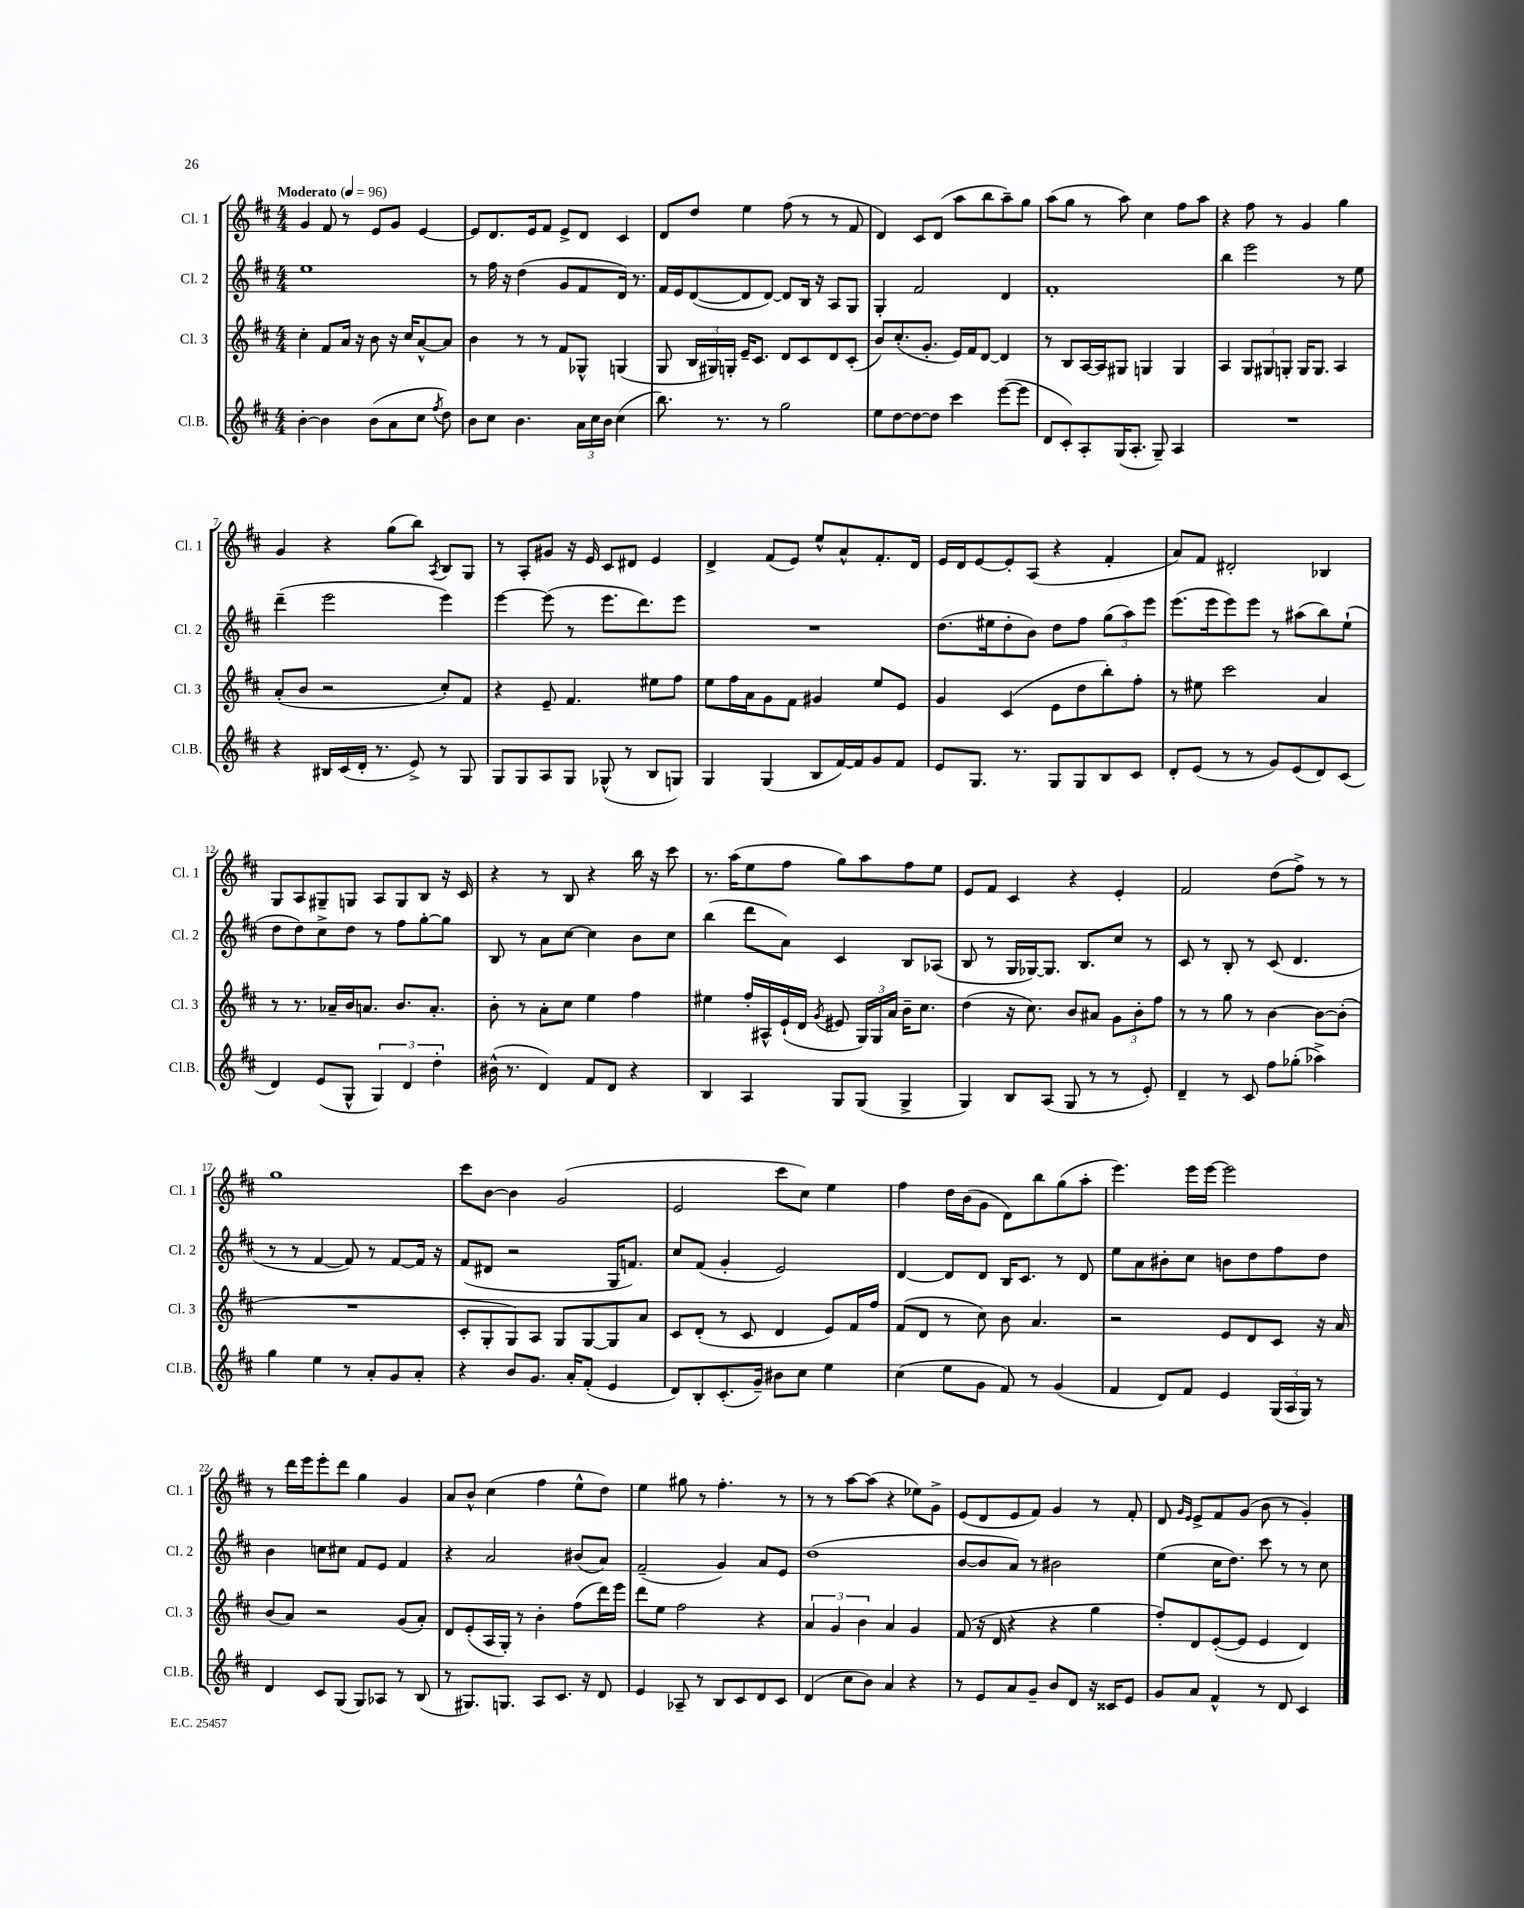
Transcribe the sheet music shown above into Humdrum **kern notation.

**kern	**kern	**kern	**kern
*staff4	*staff3	*staff2	*staff1
*clefG2	*clefG2	*clefG2	*clefG2
*k[f#c#]	*k[f#c#]	*k[f#c#]	*k[f#c#]
*M4/4	*M4/4	*M4/4	*M4/4
*MM96	*MM96	*MM96	*MM96
[4b'	4cc#'	1ee	4g
4b]	8f#	.	8f#
.	16a	.	8r
.	16r	.	.
(8b	8b	.	8e
8a	16r	.	8g
.	16cc#	.	.
8cc#	[8a^^	.	[4e
8qff#	.	.	.
8dd)	8a]	.	.
=	=	=	=
8b	4b	8r	8e]
8cc#	.	16ff#	8.d
.	.	16r	.
4.b	8r	(4dd	.
.	.	.	16e
.	8r	.	8f#
.	8f#	8g	8e^
24a	8G-^^	8f#	8d
24cc#	.	.	.
24b	.	.	.
(4cc#	(4G	16d)	4c#
.	.	8.r	.
=	=	=	=
8.bb)	8G	16f#	8d
.	.	16e	.
.	24B	([8d	8dd
.	24G#)	.	.
8.r	.	.	.
.	24G'	.	.
.	16e~	8d]	4ee
.	8.c#	.	.
8r	.	[8d)	.
2gg	8d	8d]	(8ff#
.	8c#	16B	8r
.	.	16r	.
.	8d	8A	8r
.	(8c#'	8G	8f#
=	=	=	=
8ee	8b)	4G'	4d)
[8dd	(8.cc#'	.	.
8dd_	.	2f#	8c#
.	8.g'	.	.
8dd]	.	.	(8d
4ccc#	16e)	.	8aa
.	16f#	.	.
.	[8d	.	8bb
([8eee	4d]	4d	8aa~)
8eee]	.	.	8gg
=	=	=	=
8d	8r	1f#'	(8aa
8c#')	8B	.	8gg
8A'	[16A	.	8r
.	16A]	.	.
(16G	8G#	.	8aa)
8.A'	.	.	.
.	4G	.	4cc#
8G~)	.	.	.
4A	4G	.	8ff#
.	.	.	8aa
=	=	=	=
1r	4A	4bb	4r
.	12G	2eee	8ff#
.	12G#	.	.
.	.	.	8r
.	12G'	.	.
.	16G	.	4g
.	8.G	.	.
.	4A	8r	4gg
.	.	8ee	.
=	=	=	=
4r	(8a'	(4ddd~	4g
.	8b	.	.
16B#	2r	2eee	4r
(16c#	.	.	.
16d'	.	.	.
8.r	.	.	.
.	.	.	(8gg
8e^)	.	.	8bb)
.	.	.	8qA
8r	8cc#')	4eee)	8B
8G	8f#	.	8G
=	=	=	=
8G	4r	[4eee	8r
8G	.	.	8A'
8A	8e~	(8eee]	8g#
8G	4.f#	8r	16r
.	.	.	16e
(8G-^^	.	8.eee	8c#
8r	.	.	8d#
.	.	8.ddd)	.
8B	8ee#	.	4e
8G)	8ff#	8eee	.
=	=	=	=
4G	8ee	1r	4d^
.	16ff#	.	.
.	16a	.	.
(4G	8g	.	(8f#
.	8f#	.	8e)
8B	4g#	.	8ee^^
[16f#)	.	.	8a^^
16f#]	.	.	.
8g	8ee	.	8.f#'
8f#	8e	.	.
.	.	.	16d
=	=	=	=
8e	4g	(8.dd	16e
.	.	.	16d
8.G	.	.	[8e
.	.	16ee#	.
.	(4c#	8dd'	8e']
8.r	.	.	.
.	.	8b)	(8A
8G	8e	8dd	4r
8G	8dd	8ff#	.
8B	8bb')	(12gg	4f#'
.	.	12aa)	.
8c#	8ff#'	.	.
.	.	12eee	.
=	=	=	=
8d'	8r	(8.eee	8a)
(8e	8ee#	.	8f#
.	.	16eee	.
8r	2ccc#	8eee)	2d#'
8r	.	8eee	.
8g)	.	8r	.
(8e	.	(8aa#	.
8d)	4a	8bb)	4B-
(8c#	.	(8ee`	.
=	=	=	=
4d)	8r	8dd	8G
.	8.r	8dd)	8A
(8e	.	8cc#^	8G#~
.	16a-~	.	.
8G^^	16b	8dd	8G
.	8.a	.	.
6G)	.	8r	8A
.	8.b	8ff#	8G
6d	.	.	.
.	.	[8gg'	8B
.	8.a'	.	.
6dd'	.	.	.
.	.	8gg]	16r
.	.	.	16c#
=	=	=	=
(16b#^^	8b'	8B	4r
8.r	.	.	.
.	8r	8r	.
4d)	8a'	8a	8r
.	8cc#	[8cc#	8B
8f#	4ee	4cc#]	4r
8d	.	.	.
4r	4ff#	8b	16bb
.	.	.	16r
.	.	8cc#	8ccc#
=	=	=	=
4B	4ee#	(4bb	8.r
.	.	.	(16aa
4A	16ff#'	8ddd	8ee
.	16A#^^	.	.
.	(16e`	8a)	8ff#
.	16d	.	.
.	8qg	.	.
8G	8e#	4c#	8gg)
(8G	24G)	.	8aa
.	24G	.	.
.	24a	.	.
4G^	16b~	8B	8ff#
.	8.cc#	.	.
.	.	(8A-	8ee
=	=	=	=
4G)	(4dd	8B	8e
.	.	8r	8f#
8B	16r	16G	4c#
.	8.cc#)	[16G-)	.
(8A	.	8.G-]	.
8G	8b	.	4r
.	.	8.B	.
8r	8a#	.	.
8r	12g	8cc#	4e'
.	12b'	.	.
8e')	.	8r	.
.	12ff#	.	.
=	=	=	=
4d~	8r	8c#	2f#
.	8r	8r	.
8r	8gg	8B'	.
8c#	8r	8r	.
8ff#	[4b	(8c#	(8dd
(8gg-'	.	4.d	8ff#^)
4aa-^)	8b_	.	8r
.	(8b']	.	8r
=	=	=	=
4gg	1r	8r	1gg
.	.	8r	.
4ee	.	[4f#	.
8r	.	8f#])	.
8a'	.	8r	.
8g	.	[8f#	.
8a'	.	16f#]	.
.	.	16r	.
=	=	=	=
4r	8c#'	(8f#	8ccc#
.	8G'	8d#	[8b
8b	8G)	2r	4b]
8.g	8A	.	.
.	8G	.	(2g
16a'	.	.	.
(8f#'	[8G	.	.
4e	8G]	16G	.
.	.	8.f)	.
.	8a	.	.
=	=	=	=
8d)	8c#	8cc#	2e
8B'	(8d'	(8f#	.
(8.c#'	8r	4g'	.
.	8c#	.	.
16g~)	.	.	.
8b#	4d	2e)	8ccc#
8cc#	.	.	8cc#)
4ee	8e)	.	4ee
.	16f#	.	.
.	16ff#	.	.
=	=	=	=
(4cc#	(8f#	[4d	4ff#
.	8d	.	.
8ee	8r	8d]	16dd
.	.	.	(16b
8g	8cc#)	8d	8g
8f#)	8b	16B	8d)
.	.	8.c#	.
8r	4.a	.	8bb
(4g	.	8r	(8gg
.	.	8d	8aa'
=	=	=	=
4f#	2r	8ee	4.eee)
.	.	8a	.
8d)	.	8b#'	.
8f#	.	8cc#	16eee
.	.	.	[16eee
4e	8e	8b	2eee]
.	8d	8dd	.
(24G	8c#	8ff#	.
24A	.	.	.
24G)	.	.	.
8r	16r	8dd	.
.	16a	.	.
=	=	=	=
4d	(8b	4b	8r
.	8a)	.	16ddd
.	.	.	16eee
8c#	2r	8cc	8eee'
(8G	.	8cc#	8ddd
8G)	.	8f#	4gg
8A-	.	8e	.
8r	(8g	4f#	4g
(8B	8a')	.	.
=	=	=	=
8r	8d	4r	8a
8.G#)	(8e'	.	8b^^
.	16A	2a	(4cc#
8.G	16G')	.	.
.	8r	.	.
8A	4b'	.	4ff#
8.c#	.	.	.
.	(8ff#	(8b#	8ee^^
16r	.	.	.
8d	16ddd)	8a)	8dd)
.	16eee	.	.
=	=	=	=
4e	8ddd	(2f#~	4ee
.	8ee	.	.
8A-~	2ff#	.	8gg#
8r	.	.	8r
8B	.	4g)	4.ff#'
8c#	.	.	.
8d	4r	8a	.
8c#	.	8e	8r
=	=	=	=
(4d	6a	(1dd	8r
.	.	.	8r
.	6g	.	.
8cc#	.	.	[8aa
.	6b	.	.
8b)	.	.	(8aa]
4a	4a	.	4r
4r	4g	.	8ee-)
.	.	.	8g^
=	=	=	=
8r	(8f#	[8b	(8e
8e	16r	8b]	8d
.	16d	.	.
8a	4r	8a)	8e
8g~	.	8r	8f#)
8b	4r	2b#	4g
8d	.	.	.
16r	4gg	.	8r
16c##	.	.	.
8e	.	.	8f#'
=	=	=	=
8g	8ff#')	(4ee	8d
.	.	.	16qqg
.	.	.	16qqe
8a	8d	.	8e^
4f#^^	([8e'	16cc#	8f#
.	.	8.dd)	.
.	8e]	.	(8g
8r	4e	8ccc#	8b
8d	.	8r	8r
4c#	4d)	8r	4g')
.	.	8cc#	.
==	==	==	==
*-	*-	*-	*-
